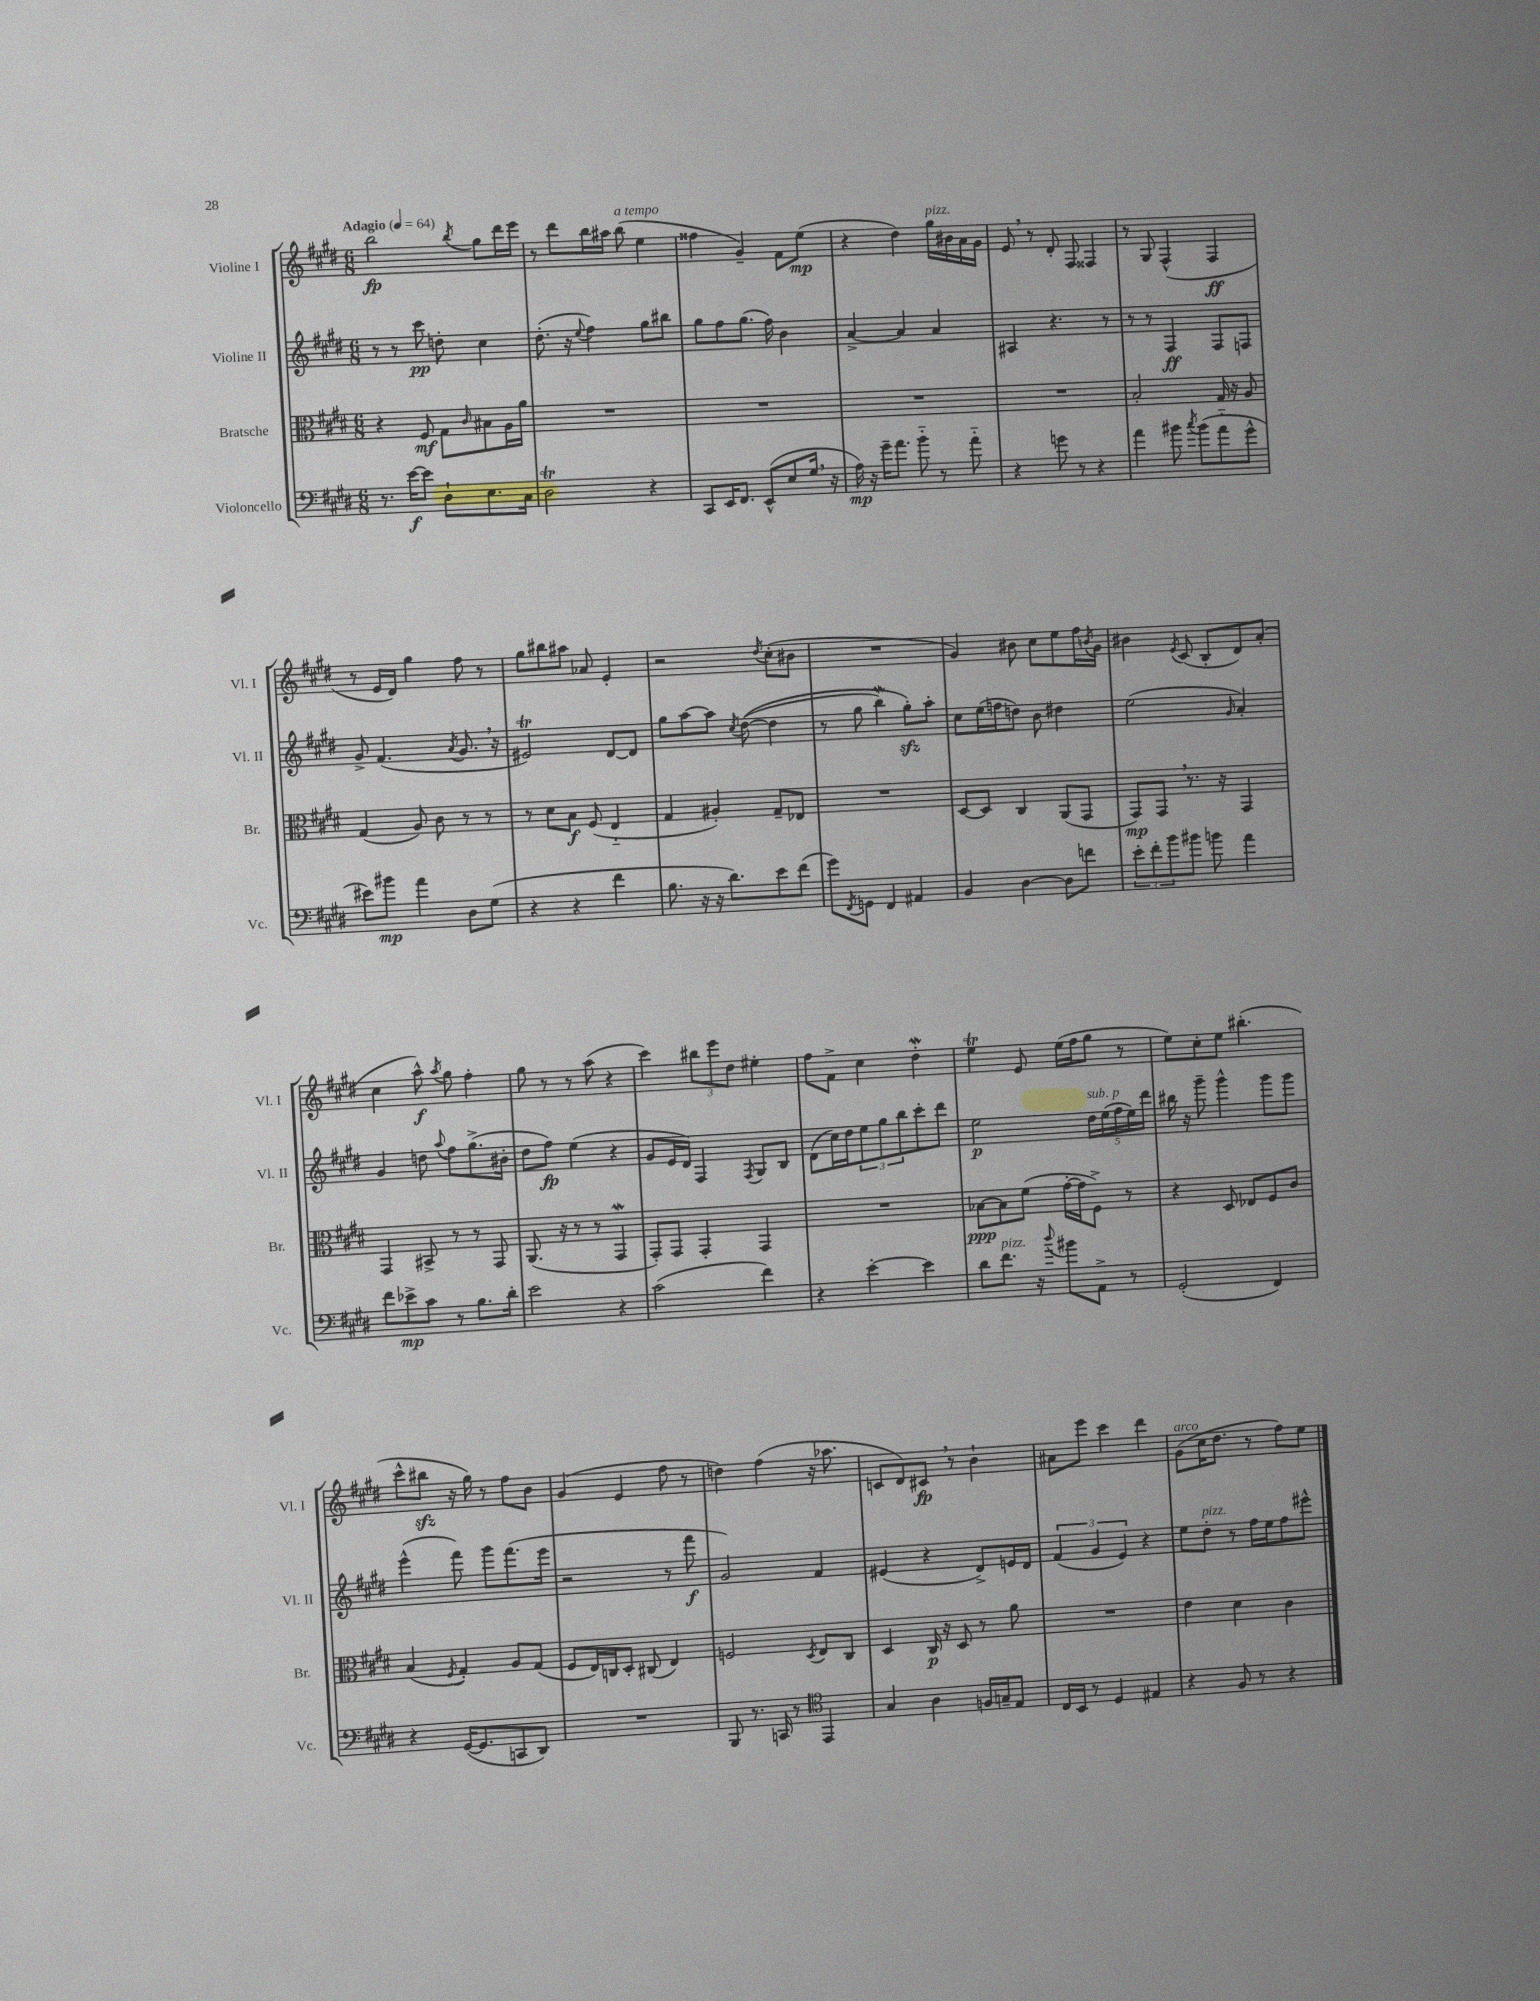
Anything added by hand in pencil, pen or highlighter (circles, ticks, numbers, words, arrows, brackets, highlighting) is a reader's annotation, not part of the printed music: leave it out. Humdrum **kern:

**kern	**kern	**kern	**kern
*staff4	*staff3	*staff2	*staff1
*clefF4	*clefC3	*clefG2	*clefG2
*k[f#c#g#d#]	*k[f#c#g#d#]	*k[f#c#g#d#]	*k[f#c#g#d#]
*M6/8	*M6/8	*M6/8	*M6/8
*MM64	*MM64	*MM64	*MM64
8.r	4r	8r	2bb
.	.	8r	.
[16e	.	.	.
8e]	8F#	8ccc#	.
8D#`	8G#	8dd'	.
.	16qqc#	.	8qbb
8.E	8B#	4cc#	8gg#
.	16A	.	16ddd#
16C#	16a	.	16eee
=	=	=	=
2D#	2.r	(8.dd#'	8r
.	.	.	8ddd#
.	.	16r	.
.	.	8qqee	.
.	.	4ff#)	16bb
.	.	.	16aa#
.	.	.	(8bb
4r	.	8gg#	4ee
.	.	8bb#	.
=	=	=	=
8CC#	2.r	8gg#	4ff##
16EE	.	8ff#	.
8.FF#	.	.	.
.	.	(8.gg#	4g#~)
(8EE^^	.	.	.
.	.	16ff#)	.
8E	.	4b	8f#
16G#	.	.	(8ee
16r	.	.	.
=	=	=	=
16A)	2.r	[4a^	4r
16r	.	.	.
16g#~	.	.	.
8.a	.	.	.
.	.	4a]	4dd#)
8b'~	.	.	.
8r	.	4a	16gg#
.	.	.	16b#
8a'~	.	.	16a
.	.	.	16g#
=	=	=	=
4r	2.r	4A#	8e
.	.	.	8r
8g	.	4.r	8d#'
8r	.	.	8F#
4r	.	.	4F##
.	.	8r	.
=	=	=	=
4a	2B'	8r	8r
.	.	8r	8G#
8b#	.	4F#	(4F#^^
8qcc#	.	.	.
(8b#	.	.	.
8a'~	16G#	8F#	4F#
.	16r	.	.
8g#^^	8A	8F	.
=	=	=	=
8e#)	(4G#	8g#^	8r
8b#	.	(4.f#	16e
.	.	.	16d#)
4a	8A)	.	4gg#
.	8c#	.	.
.	.	8qa	.
8D#	8r	8.g#	8ff#
(8G#	8r	.	8r
.	.	16r	.
=	=	=	=
4r	8r	2e#)	8gg#
.	8d#	.	8bb#
4r	8B	.	8aa#
.	(8F#	.	8a-
4f#	4E'~	[8d#	4e'
.	.	8d#]	.
=	=	=	=
8.B	4G#	8gg#	2r
.	.	[8aa	.
16r	.	.	.
16r	4A#')	8aa]	.
8.d#)	.	.	.
.	.	8qcc#	.
.	.	&(([8dd#	.
.	.	.	8qdd#
8e	8G#~	4dd#]	(8cc#'
(8f#	8E-	.	8b#
=	=	=	=
8g#)	2.r	8r	2.r
8qFF#	.	.	.
8GG	.	8gg#	.
4FF#	.	4bb)	.
4AA#	.	8gg#'&)	.
.	.	8aa'	.
=	=	=	=
4BB	[8D#	8cc#	4g#)
.	8D#]	(16ee	.
.	.	16ff	.
[4D#	4C#	8dd)	8b#
.	.	8b	8cc#
8D#]	(8AA	4dd#	8ee
8f	8GG#	.	16ff#
.	.	.	8qb
.	.	.	16g#
=	=	=	=
12e'	8GG#)	(2ee	4b#
12f#'	.	.	.
.	8GG#	.	.
12b	.	.	.
.	.	.	8qe
8b#	8.r	.	(8c#
8b	.	.	8B'
.	16r	.	.
.	.	16qqg#	.
4a	4GG#	4a')	8d#)
.	.	.	(8a'
=	=	=	=
8f#	4GG#	4g#	4cc#
8e-^	.	.	.
8c#	8BB#^	8dd	8aa^^)
.	.	8qqaa	8qaa
8r	8r	8ff#	8gg#
8.B	8r	(8.gg#^	4ff#'
.	8GG#	.	.
16d#'	.	16b#'	.
=	=	=	=
2e	(8.AA	8dd#	8gg#
.	.	8ff#)	8r
.	16r	.	.
.	8r	(4ee	8r
.	8r	.	(8aa
4r	4GG#	4r	4r
=	=	=	=
(2c#	8GG#')	8g#	4ccc#)
.	8GG#	16e	.
.	.	16d#)	.
.	4GG#'	4F#	12bb#
.	.	.	12eee
.	.	.	12dd#
.	.	8qF#	.
4f#)	4GG#	8G#	4ee#'
.	.	8B	.
=	=	=	=
4r	2.r	(8d#	8ff#
.	.	16cc#)	8f#^
.	.	16dd#	.
[4e'	.	12ee	4cc#
.	.	12gg#	.
.	.	12bb	.
4e]	.	8ccc#'	4dd#'
.	.	8ddd#	.
=	=	=	=
8d#	[8B-	2ee	4ee
8.f#	8B-]	.	.
.	(8f#	.	8e
16r	.	.	.
8qqdd#	.	.	.
8b#	[16g#'	.	(16ee
.	16g#]	.	16ff#
8AA^	8F#^)	20dd#	8gg#
.	.	(20ee	.
.	.	20ff#	.
8r	8r	.	8r
.	.	20ee)	.
.	.	20ddd#	.
=	=	=	=
(2GG#'	4r	16bb#	8ee)
.	.	16r	.
.	.	8ggg#~	8cc#'
.	8D#	4ggg#^^	8ee
.	8E-	.	(4.bb#'
4FF#)	8F#	8ggg#	.
.	8c#	8ggg#	.
=	=	=	=
4r	(4B	(4eee^^	8ccc#^^
.	.	.	8bb#
.	8qF#	.	.
([16GG#	4G#')	8fff#)	16r
8.GG#]	.	.	16gg#)
.	.	8ggg#	8r
8CC	8A	(8.fff#	8ff#
8DD#)	(8G#	.	8b
.	.	16eee	.
=	=	=	=
2.r	8F#	2r	(4g#
.	16E)	.	.
.	16C	.	.
.	8D#'	.	4e
.	(8C#	.	.
.	4E)	8r	8ff#
.	.	8fff#	8r
=	=	=	=
8BBB	2F	2g#)	4dd)
8.r	.	.	.
.	.	.	(4ff#
16CC	.	.	.
8r	.	.	.
*clefC4	*	*	*
.	8qD#	.	.
4EE	8E	4f#	16r
.	.	.	8.aa-
.	8C#	.	.
=	=	=	=
4G#	4D#	(4e#	8c
.	.	.	8d#)
4A	16C#	4r	8c#
.	16r	.	.
.	8D#	.	8r
16F	8r	8d#^)	4b`
16G~	.	.	.
8E	8a	16e	.
.	.	16d#	.
=	=	=	=
16C#	2.r	(6f#	8a#
16BB	.	.	.
8r	.	.	8eee
.	.	6g#	.
4D#	.	.	4ccc#
.	.	6e)	.
4E#	.	4r	4ddd#
=	=	=	=
4r	4e	8ee	(8g#
.	.	8dd#'	16cc#
.	.	.	8.dd#
8F#	4d#	8r	.
8r	.	16ff#	8r
.	.	16ee	.
4r	4c#	8ff#	8ff#)
.	.	8eee#^^	8ee
==	==	==	==
*-	*-	*-	*-
